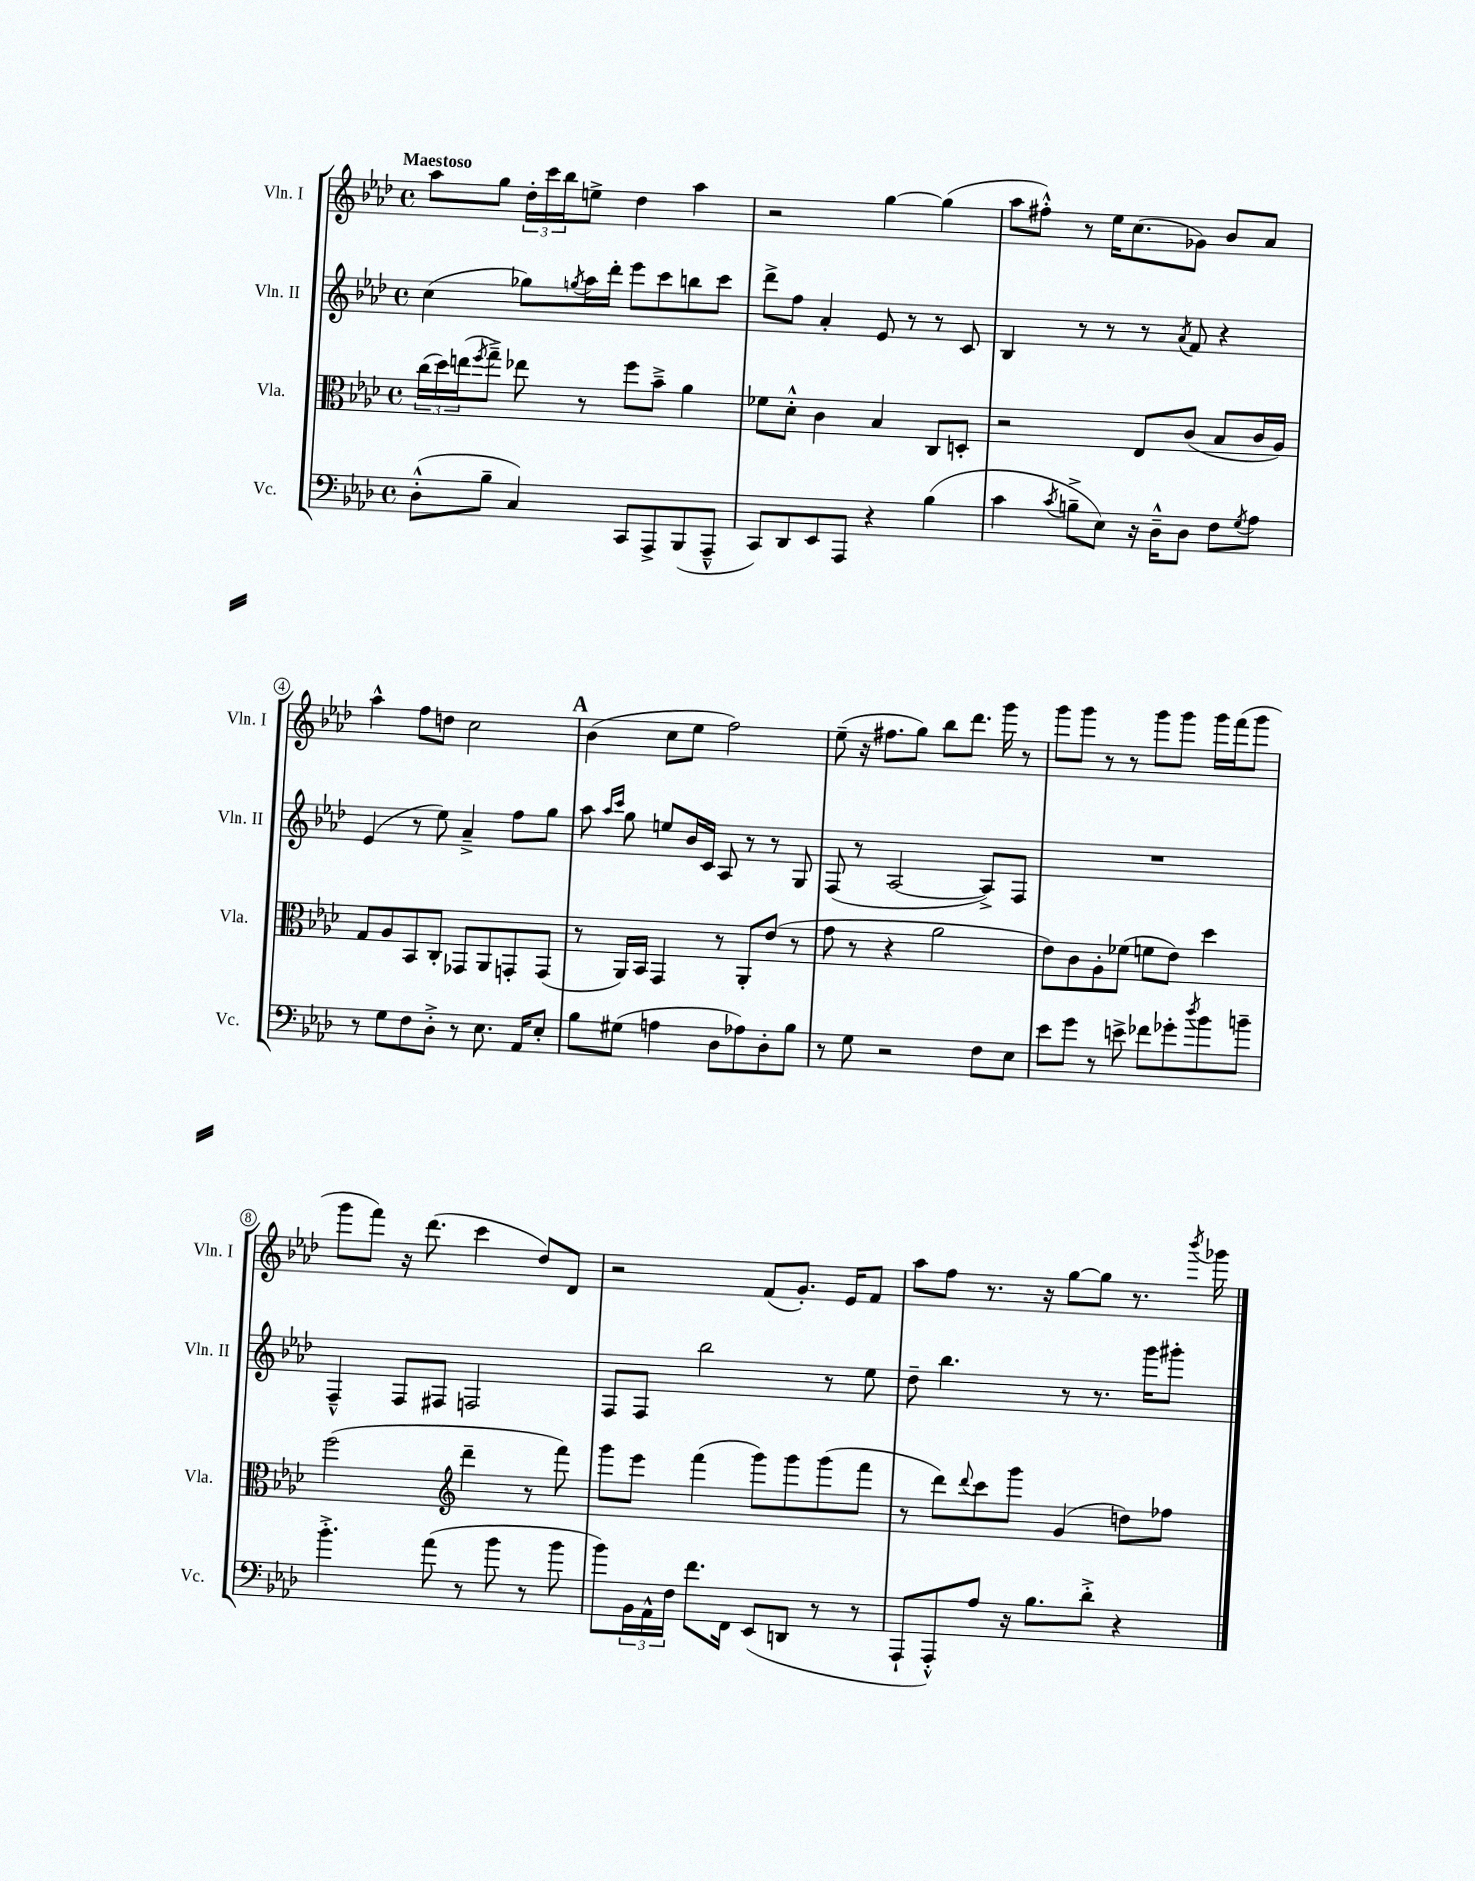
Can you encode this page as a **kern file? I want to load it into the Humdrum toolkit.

**kern	**kern	**kern	**kern
*staff4	*staff3	*staff2	*staff1
*clefF4	*clefC3	*clefG2	*clefG2
*k[b-e-a-d-]	*k[b-e-a-d-]	*k[b-e-a-d-]	*k[b-e-a-d-]
*M4/4	*M4/4	*M4/4	*M4/4
*met(c)	*met(c)	*met(c)	*met(c)
(8D-'^^	(24cc	(4cc	8aa-
.	24dd-)	.	.
.	(24ee	.	.
.	8qff	.	.
8B-~	8gg~^)	.	8gg
4C)	8ee-	8gg-)	24dd-'
.	.	.	24ccc
.	.	.	24bb-
.	.	8qgg	.
.	8r	16aa-	8ee^
.	.	16ddd-'	.
8CC	8ff	8eee-	4dd-
8AAA-^	8b-~^	8ccc	.
(8BBB-	4a-	8bb	4aa-
8AAA-~^^	.	8ccc	.
=	=	=	=
8CC)	8f-	8ddd-^	2r
8DD-	8d-'^^	8ff	.
8EE-	4c	4a-'	.
8AAA-	.	.	.
4r	4B-	8e-	[4gg
.	.	8r	.
(4B-	8C	8r	(4gg]
.	8D'	8c	.
=	=	=	=
4c	2r	4B-	8aa-
.	.	.	8ff#'^^)
8qc	.	.	.
8B~^	.	8r	8r
8E-)	.	8r	16ee-
.	.	.	(8.cc
16r	8E-	8r	.
16D-~^^	.	.	.
.	.	8qa-	.
8D-	(8c	8f	8g-)
8F	8B-	4r	8b-
8qG	.	.	.
8A-	16c	.	8a-
.	16A-)	.	.
=	=	=	=
8r	8G	(4e-	4aa-^^
8G	8A-	.	.
8F	8BB-	8r	8ff
8D-'^	8C'	8ee-)	8dd
8r	8GG-	4a-~^	2cc
8.E-	8AA-	.	.
.	8GG'	8ff	.
16AA-	.	.	.
8E-'	(8GG	8gg	.
=	=	=	=
8B-	8r	8aa-	(4b-
.	.	16qqaa-	.
.	.	16qqccc	.
(8G#	16AA-)	8gg	.
.	16BB-	.	.
4A	4GG	8ee	8cc
.	.	16b-	8ee-
.	.	16c	.
8D-	8r	8A-	2ff)
8A-)	8AA-'	8r	.
8D-'	(8e-	8r	.
8B-	8r	8G	.
=	=	=	=
8r	8g	(8F	(8ee-~
8G	8r	8r	16r
.	.	.	8.ff#
2r	4r	[2A-	.
.	.	.	8gg)
.	2a-	.	8bb-
.	.	.	8.ddd-
8F	.	8A-^])	.
.	.	.	16ggg
8E-	.	8F	8r
=	=	=	=
8e-	8e-)	1r	8ggg
8g	8c	.	8ggg
8r	8A-'	.	8r
8e^	(8f-	.	8r
8f-	8f	.	8ggg
8g-'	8e-)	.	8ggg
8qdd-	.	.	.
8b-	4dd-	.	16ggg
.	.	.	(16fff
8b~	.	.	8ggg
=	=	=	=
4.b-'^	(2ff	4F~^^	8ggg
.	.	.	8fff)
.	.	8F	16r
.	.	.	(8.ddd-
(8a-	.	8F#	.
*	*clefG2	*	*
8r	4ddd-~	2F	4ccc
8b-	.	.	.
8r	8r	.	8dd-)
8b-	8fff)	.	8d-
=	=	=	=
8b-)	8ggg	8F	2r
24BB-	8eee-	8F	.
24AA-^^	.	.	.
24F	.	.	.
8.f	(4fff	2bb-	.
16FF	.	.	.
(8EE-	8ggg)	.	(8f
8DD	8ggg	.	8.g')
8r	(8ggg	8r	.
.	.	.	16e-
8r	8fff	8ee-	8f
=	=	=	=
8AAA-`	8r	8dd-~	8aa-
8AAA-'^^)	8ddd-)	4.bb-	8ff
.	8qqddd-	.	.
8A-	8ccc	.	8.r
16r	8ggg	.	.
8.B-	.	.	16r
.	(4g	8r	[8gg
8d-'^	.	8.r	8gg]
4r	8dd)	.	8.r
.	.	16ggg	.
.	8ff-	8ggg#'	.
.	.	.	8qbbb-
.	.	.	16ggg-
==	==	==	==
*-	*-	*-	*-
